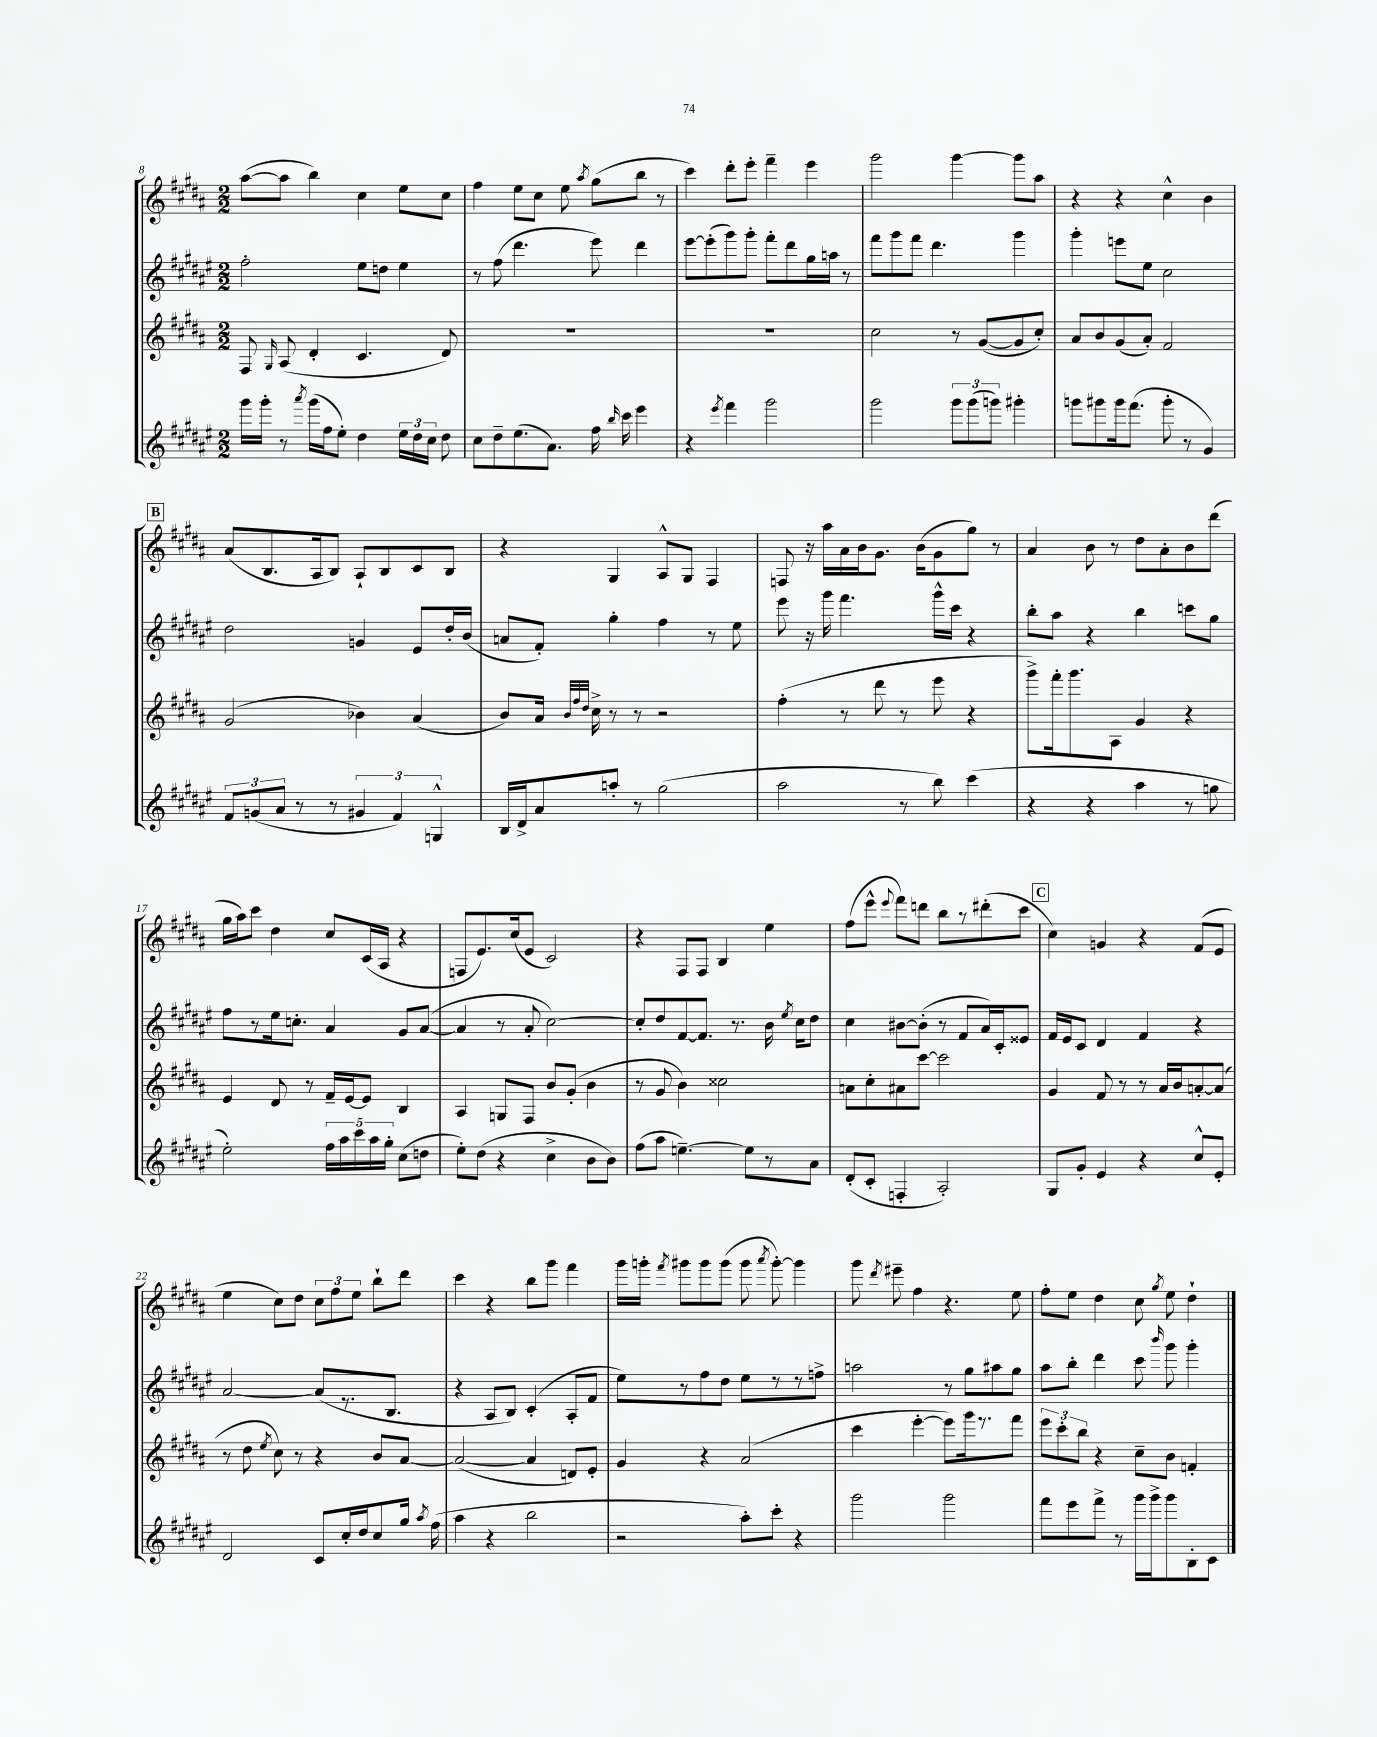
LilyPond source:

<<
\new StaffGroup <<
\new Staff = "s0" {
    \clef treble \key b \major \numericTimeSignature \time 2/2
    \autoBeamOff ais''8[~( ais''8] b''4) cis''4 e''8[ cis''8] |
    fis''4 e''8[ cis''8] e''8 \acciaccatura { ais''8 } gis''8[( b''8] r8 |
    cis'''4) dis'''8[-. e'''8]-. fis'''4-- e'''4 |
    gis'''2 gis'''4~ gis'''8[ ais''8] |
    r4 r4 cis''4-^ b'4 |
    \mark \markup { \box "B" } ais'8[( b8. ais16 b8]) ais8[-! b8 cis'8 b8] |
    r4 gis4 ais8[-^ gis8] fis4 |
    f8 r16 ais''16[ ais'16 b'16 gis'8.] b'16[( gis'8 gis''8]) r8 |
    ais'4 b'8 r8 dis''8[ ais'8-. b'8 dis'''8]( |
    gis''16[ ais''16) cis'''8] dis''4 cis''8[ cis'16( ais16] r4 |
    f8[ e'8.) cis''16( e'8] cis'2) |
    r4 fis8[ fis8] b4 e''4 |
    fis''8[( e'''8]-^ \appoggiatura { e'''8 } fis'''8[) d'''8] b''8[ r8 dis'''8-.( cis'''8] |
    \mark \markup { \box "C" } cis''4) g'4 r4 fis'8[( e'8] |
    e''4 cis''8[) dis''8] \tuplet 3/2 { cis''8[ fis''8 e''8] } b''8[-! dis'''8] |
    cis'''4 r4 b''8[ gis'''8] fis'''4 |
    gis'''16[ g'''16]-. \acciaccatura { fis'''8 } gis'''8[ gis'''8 gis'''8]( gis'''8 \acciaccatura { ais'''8 } gis'''8~-.) gis'''4 |
    gis'''8 \acciaccatura { dis'''8 } eis'''8-- fis''4 r4. e''8 |
    fis''8[-. e''8] dis''4 cis''8 \acciaccatura { gis''8 } e''8 dis''4-! \bar "|." |
}
\new Staff = "s1" {
    \clef treble \key fis \major \numericTimeSignature \time 2/2
    \autoBeamOff fis''2-. eis''8[ d''8] eis''4 |
    r8 fis''8( dis'''4. eis'''8) dis'''4 |
    eis'''8[~ eis'''8-.( gis'''8) gis'''8]-. fis'''8[-. dis'''8 gis''16 a''16] r8 |
    fis'''8[ gis'''8 fis'''8] dis'''4. gis'''4 |
    gis'''4-. e'''8[ eis''8] cis''2 |
    \mark \markup { \box "B" } dis''2 g'4 eis'8[ dis''16-. b'16]( |
    a'8[ fis'8]-.) gis''4-. fis''4 r8 eis''8 |
    eis'''8 r16 gis'''16 fis'''4. gis'''16[-^ cis'''16] r4 |
    b''8[-. ais''8] r4 b''4 c'''8[ gis''8] |
    fis''8[ r8 eis''16 c''8.]-. ais'4 gis'8[ ais'8]~( |
    ais'4 r8 ais'8-. cis''2~) |
    cis''8[-. dis''8 fis'8~ fis'8.] r8. b'16 \acciaccatura { eis''8 } cis''16[ dis''8] |
    cis''4 bis'8[~ bis'8]-.( r8 fis'8[ ais'16) cis'16-. eisis'8] |
    \mark \markup { \box "C" } fis'16[ eis'16 cis'8] dis'4 fis'4 r4 |
    ais'2~ ais'8[( r8. b8.] |
    r4 ais8[ b8]) cis'4-.( ais8[-. fis'8] |
    eis''8[) r8 fis''8 dis''8] eis''8[ r8 r8 f''8]-> |
    a''2 r8 gis''8[ ais''8 gis''8] |
    ais''8[ b''8]-. dis'''4 cis'''8 \grace { b'''16 } gis'''8 gis'''4-. \bar "|." |
}
\new Staff = "s2" {
    \clef treble \key b \major \numericTimeSignature \time 2/2
    \autoBeamOff fis8 \grace { gis16 } ais8( dis'4-. cis'4. dis'8) |
    R1 |
    R1 |
    cis''2 r8 gis'8[~( gis'8 cis''8]-.) |
    ais'8[ b'8 gis'8( ais'8]-.) fis'2 |
    \mark \markup { \box "B" } gis'2( bes'4) ais'4( |
    b'8[) ais'16] \grace { b'32[ fis''32 dis''32] } cis''16-> r8 r8 r2 |
    fis''4-.( r8 dis'''8 r8 e'''8 r4 |
    gis'''8[->) fis'''16-. gis'''8. ais8] gis'4 r4 |
    e'4 dis'8 r8 fis'16[-- e'16~ e'8] b4 |
    ais4 g8[ fis8] b'8[ gis'8]-.( b'4 |
    r8 gis'8 b'4) cisis''2 |
    a'8[ cis''8-. ais'8 cis'''8]~ cis'''2 |
    \mark \markup { \box "C" } gis'4 fis'8 r8 r8 ais'16[ b'16 a'8~-. a'8]( |
    r8 dis''8 \acciaccatura { e''8 } cis''8) r8 r4 b'8[ ais'8]~ |
    ais'2~( ais'4 d'8[) e'8]-. |
    gis'4 r4 ais'2( |
    cis'''4 e'''4~-. e'''8[) gis'''16 r8. fis'''8] |
    \tuplet 3/2 { e'''8[ cis'''8-. b''8] } r4 cis''8[-- b'8] f'4-. \bar "|." |
}
\new Staff = "s3" {
    \clef treble \key fis \major \numericTimeSignature \time 2/2
    \autoBeamOff gis'''16[ gis'''16]-. r8 \acciaccatura { ais'''8 } gis'''16[( fis''16 eis''8]-.) dis''4 \tuplet 3/2 { eis''16[ dis''16 cis''16] } dis''8 |
    cis''8[ dis''8-- eis''8.( ais'8.]) fis''16 \grace { b''16 } cis'''16 eis'''4 |
    r4 \acciaccatura { eis'''8 } fis'''4 gis'''2 |
    gis'''2 \tuplet 3/2 { gis'''8[ gis'''8( g'''8]) } gis'''4-. |
    g'''8[ gis'''8 gis'''16 fis'''8.]( gis'''8-. r8 gis'4) |
    \mark \markup { \box "B" } \tuplet 3/2 { fis'8[ g'8( ais'8] } r8 r8 \tuplet 3/2 { gis'4 fis'4) g4-^ } |
    b16[ dis'16-> ais'8 a''8]-. r8 gis''2( |
    ais''2 r8 b''8) cis'''4( |
    r4 r4 ais''4 r8 g''8 |
    eis''2-.) \tuplet 5/4 { fis''16[ ais''16 cis'''16 ais''16 gis''16]-. } cis''8[( d''8] |
    eis''8[-.) dis''8]( r4 cis''4-> b'8[ b'8]) |
    fis''8[( ais''8] e''4.~--) e''8[ r8 ais'8] |
    dis'8[-.( cis'8]-. f4-. ais2-.) |
    \mark \markup { \box "C" } gis8[ gis'8]-. eis'4 r4 cis''8[-^ eis'8]-. |
    dis'2 cis'8[ cis''16-. dis''16 cis''8 gis''16] \acciaccatura { ais''8 } fis''16( |
    ais''4 r4 b''2 |
    r2 ais''8[-.) cis'''8]-. r4 |
    gis'''2 gis'''2 |
    fis'''8[ eis'''8 fis'''8]-> r8 gis'''16[ gis'''16-> gis'''8 b8-. cis'8] \bar "|." |
}
>>
>>
\layout { \context { \Score currentBarNumber = #8 } }
